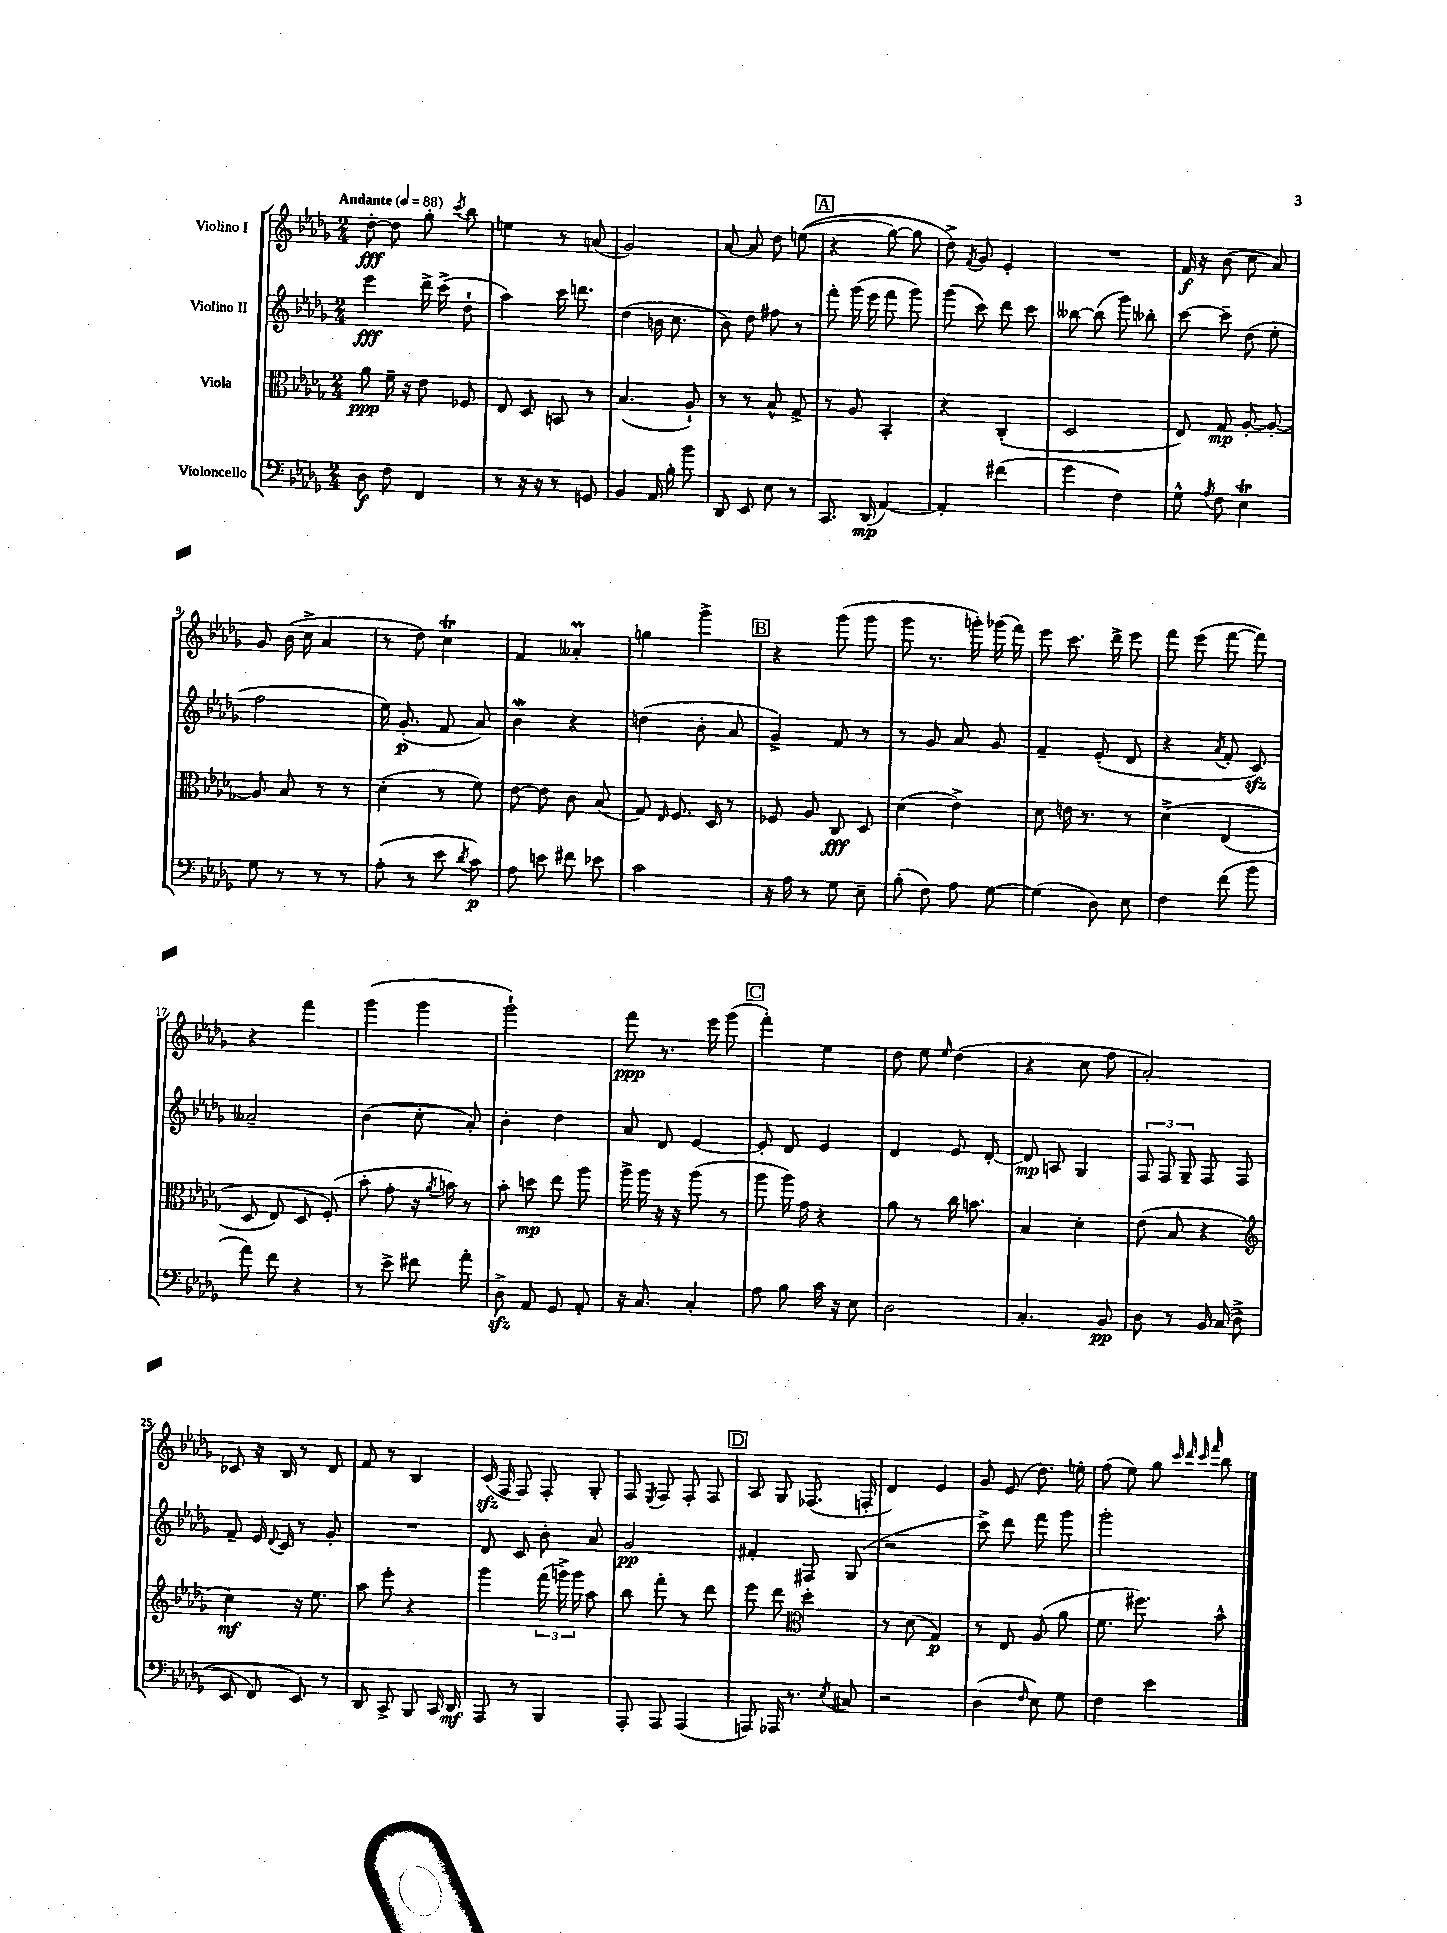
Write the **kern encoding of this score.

**kern	**dynam	**kern	**dynam	**kern	**dynam	**kern	**dynam
*part4	*part4	*part3	*part3	*part2	*part2	*part1	*part1
*staff4	*staff4	*staff3	*staff3	*staff2	*staff2	*staff1	*staff1
*I"Violoncello	*	*I"Viola	*	*I"Violino II	*	*I"Violino I	*
*clefF4	*	*clefC3	*	*clefG2	*	*clefG2	*
*k[b-e-a-d-g-]	*	*k[b-e-a-d-g-]	*	*k[b-e-a-d-g-]	*	*k[b-e-a-d-g-]	*
*M2/4	*	*M2/4	*	*M2/4	*	*M2/4	*
*MM88	*	*MM88	*	*MM88	*	*MM88	*
=1	=1	=1	=1	=1	=1	=1	=1
!	!	!	!	!	!	!LO:TX:a:B:t=Andante	!
8D-\	f	8a-\	ppp	4eee-\	fff	[8dd-'\	fff
8F\	.	16f~\	.	.	.	8dd-\]	.
.	.	16r	.	.	.	.	.
4FF/	.	8e-\	.	16ddd-^\	.	8gg-'\	.
.	.	.	.	(16ccc^\	.	.	.
.	.	.	.	.	.	8qccc/	.
.	.	8F-X/	.	8dd-`\	.	8bb-\	.
=2	=2	=2	=2	=2	=2	=2	=2
8r	.	8E-/	.	4aa-\)	.	4een\	.
16r	.	8D-/	.	.	.	.	.
16r	.	.	.	.	.	.	.
8r	.	8BBn/	.	16ccc\	.	8r	.
.	.	.	.	8.dddn\	.	.	.
8GGn/	.	8r	.	.	.	(8an/	.
=3	=3	=3	=3	=3	=3	=3	=3
4BB-/	.	(4.B-/	.	(4dd-\	.	2g-/)	.
16AA-/	.	.	.	16bn\	.	.	.
16B-'\	.	.	.	8.cc\	.	.	.
8b-\	.	8A-`/)	.	.	.	.	.
=4	=4	=4	=4	=4	=4	=4	=4
8DD-/	.	8r	.	8b-\)	.	[8a-/	.
8EE-/	.	8r	.	8dd-\	.	8a-/]	.
8E-\	.	8B-^^/	.	8ff#X\	.	8dd-\	.
8r	.	8G-^/	.	8r	.	((8een\	.
!!LO:REH:place=s1:t=A
=5	=5	=5	=5	=5	=5	=5	=5
8.CC/	.	8r	.	8fff'\	.	4r	.
.	.	8A-/	.	(16ggg-\	.	.	.
(16DD-/	mp	.	.	16eee-\	.	.	.
[4AA-/)	.	4BB-'/	.	8fff\	.	[8gg-\)	.
.	.	.	.	8ggg-\)	.	8gg-\]	.
=6	=6	=6	=6	=6	=6	=6	=6
4AA-'/]	.	4r	.	(8ggg-\	.	8dd-^\)	.
.	.	.	.	.	.	8qf/	.
.	.	.	.	8ccc\)	.	8g-/	.
(4f#X\	.	(4C'/	.	8ddd-\	.	4e-'/	.
.	.	.	.	8ccc\	.	.	.
=7	=7	=7	=7	=7	=7	=7	=7
4g-\	.	2D-/	.	[8bb--X\	.	2r	.
.	.	.	.	(8bb--\]	.	.	.
4F\)	.	.	.	8ggg-\)	.	.	.
.	.	.	.	8bb-X'\	.	.	.
=8	=8	=8	=8	=8	=8	=8	=8
8G-^^\	.	8E-/)	.	[8ccc\	.	16f/	f
.	.	.	.	.	.	16r	.
8qA-/	.	.	.	.	.	.	.
8F\	.	8G-/	mp	8ccc~\]	.	(8b-\	.
4E-T\	.	[8A-'/	.	(8dd-\	.	8cc\	.
.	.	8A-'/_	.	8ee-'\	.	8a-/)	.
!!LO:LB:g=z
=9	=9	=9	=9	=9	=9	=9	=9
8G-\	.	8A-/]	.	2ff\	.	8g-/	.
8r	.	8B-/	.	.	.	(16b-\	.
.	.	.	.	.	.	16cc^\	.
8r	.	8r	.	.	.	4a-/	.
8r	.	8r	.	.	.	.	.
=10	=10	=10	=10	=10	=10	=10	=10
(8A-'\	.	(4d-'\	.	16ee-\)	.	8r	.
.	.	.	.	(8.g-'/	p	.	.
8r	.	.	.	.	.	8dd-\)	.
8e-\	.	8r	.	8f/	.	4cct\	.
8qd-/	.	.	.	.	.	.	.
8c\)	p	8f\)	.	8a-/)	.	.	.
=11	=11	=11	=11	=11	=11	=11	=11
8A-\	.	[8e-\	.	4b-W\	.	4f/	.
8en\	.	8e-\]	.	.	.	.	.
8f#X\	.	8c\	.	4r	.	4a--XM'/	.
8e-X\	.	(8B-/	.	.	.	.	.
=12	=12	=12	=12	=12	=12	=12	=12
2c\	.	8G-/)	.	(4ddn\	.	4ggn\	.
.	.	16qqE-/	.	.	.	.	.
.	.	8.F/	.	.	.	.	.
.	.	.	.	8b-'\	.	4ggg-^\	.
.	.	16D-/	.	.	.	.	.
.	.	8r	.	8a-/	.	.	.
!!LO:REH:place=s1:t=B
=13	=13	=13	=13	=13	=13	=13	=13
16r	.	8F-X/	.	4g-^/)	.	4r	.
16A-\	.	.	.	.	.	.	.
8r	.	8A-/	.	.	.	.	.
8G-\	.	8C/	fff	8f/	.	(8ggg-\	.
8E-~\	.	8D-/	.	8r	.	8ggg-\	.
=14	=14	=14	=14	=14	=14	=14	=14
(8B-'\	.	(4d-\	.	8r	.	8ggg-\	.
8F\)	.	.	.	8g-/	.	8.r	.
8A-\	.	4e-^\)	.	8a-/	.	.	.
.	.	.	.	.	.	16gggn'\)	.
[8G-\	.	.	.	8g-/	.	(16ggg-X\	.
.	.	.	.	.	.	16fff\)	.
=15	=15	=15	=15	=15	=15	=15	=15
(4G-\]	.	8d-\	.	4f~/	.	8eee-\	.
.	.	16en\	.	.	.	8.ccc\	.
.	.	8.r	.	.	.	.	.
8D-\)	.	.	.	(8e-'/	.	.	.
.	.	.	.	.	.	16ddd-^\	.
8E-\	.	8r	.	8d-/	.	8eee-\	.
=16	=16	=16	=16	=16	=16	=16	=16
4F\	.	(4d-^\	.	4r	.	8fff\	.
.	.	.	.	.	.	(8eee-\	.
.	.	.	.	8qa-/	.	.	.
(8f\	.	(4E-/	.	8f'/	.	[8fff\	.
8b-\	.	.	.	8czz/)	.	8fff\])	.
!!LO:LB:g=z
=17	=17	=17	=17	=17	=17	=17	=17
8a-\)	.	8D-/	.	2a--X~/	.	4r	.
8f\	.	8E-/)	.	.	.	.	.
4r	.	8D-/	.	.	.	4fff\	.
.	.	(8F'/)	.	.	.	.	.
=18	=18	=18	=18	=18	=18	=18	=18
8r	.	8b-'\	.	(4b-\	.	(4ggg-\	.
8e-^\	.	8g-'\	.	.	.	.	.
8f#X\	.	16r	.	8cc'\	.	4ggg-\	.
.	.	8qa-/	.	.	.	.	.
.	.	16bn\)	.	.	.	.	.
8a-'\	.	8r	.	8a-'/)	.	.	.
=19	=19	=19	=19	=19	=19	=19	=19
8D-zz^\	.	8b-'\	.	4b-'\	.	2ggg-`\)	.
8AA-/	.	8ddn\	mp	.	.	.	.
8GG-/	.	8ee-\	.	4dd-\	.	.	.
8AA-'/	.	8aa-\	.	.	.	.	.
=20	=20	=20	=20	=20	=20	=20	=20
16r	.	16aa-^\	.	8a-/	.	8fff\	ppp
8.C/	.	16aa-\	.	.	.	.	.
.	.	16r	.	8d-/	.	8.r	.
.	.	16r	.	.	.	.	.
4C'/	.	(8aa-\	.	[4e-/	.	.	.
.	.	.	.	.	.	16eee-\	.
.	.	8r	.	.	.	(8ggg-\	.
!!LO:REH:place=s1:t=C
=21	=21	=21	=21	=21	=21	=21	=21
8A-\	.	8aa-\	.	8e-'/]	.	4fff'\)	.
8B-\	.	16aa-\)	.	8d-/	.	.	.
.	.	16g-\	.	.	.	.	.
16c\	.	4r	.	4e-/	.	4ee-\	.
16r	.	.	.	.	.	.	.
8E-\	.	.	.	.	.	.	.
=22	=22	=22	=22	=22	=22	=22	=22
2D-\	.	8a-\	.	4d-/	.	8dd-\	.
.	.	8r	.	.	.	8ee-\	.
.	.	.	.	.	.	16qqee-/	.
.	.	16cc\	.	8e-/	.	(4dd-\	.
.	.	8.bn\	.	.	.	.	.
.	.	.	.	[8d-'/	.	.	.
=23	=23	=23	=23	=23	=23	=23	=23
4.C'/	.	4B-/	.	8d-/]	mp	4r	.
.	.	.	.	8An/	.	.	.
.	.	4d-'\	.	4G-/	.	8cc\	.
8BB-/	pp	.	.	.	.	8ff\	.
=24	=24	=24	=24	=24	=24	=24	=24
8D-\	.	(8e-\	.	12F/	.	2a-'/)	.
.	.	.	.	12F/	.	.	.
8r	.	8B-/	.	.	.	.	.
.	.	.	.	12G-~/	.	.	.
16BB-/	.	4r	.	8F/	.	.	.
((16C/	.	.	.	.	.	.	.
8D-^\	.	.	.	8F/	.	.	.
!!LO:LB:g=z
=25	=25	=25	=25	=25	=25	=25	=25
*	*	*clefG2	*	*	*	*	*
8EE-/	.	4cc\)	mf	8f~/	.	8c-X/	.
8FF/)	.	.	.	16e-/	.	16r	.
.	.	.	.	8qqd-/	.	.	.
.	.	.	.	16c/	.	16B-/	.
8EE-/)	.	16r	.	8r	.	8r	.
.	.	8.ee-\	.	.	.	.	.
8r	.	.	.	8g-'/	.	8d-/	.
=26	=26	=26	=26	=26	=26	=26	=26
8DD-/	.	8aa-\	.	2r	.	8f/	.
8CC^/	.	8eee-'\	.	.	.	8r	.
8BBB-/	.	4r	.	.	.	4B-/	.
16CC/	.	.	.	.	.	.	.
16DD-/	mf	.	.	.	.	.	.
=27	=27	=27	=27	=27	=27	=27	=27
8AAA-/	.	4ggg-\	.	8d-/	.	(16czz/	.
.	.	.	.	.	.	16F/	.
8r	.	.	.	8c/	.	8F/)	.
4BBB-/	.	(24fff\	.	8b-'\	.	8F'/	.
.	.	24gggn^\)	.	.	.	.	.
.	.	24ggg\	.	.	.	.	.
.	.	8aa-\	.	8a-/	.	8G-'/	.
=28	=28	=28	=28	=28	=28	=28	=28
8AAA-'/	.	8bb-\	.	2g-/	pp	8F/	.
.	.	.	.	.	.	8qE-/	.
8AAA-/	.	8fff'\	.	.	.	8F/	.
(4AAA-/	.	8r	.	.	.	8F'/	.
.	.	8ddd-\	.	.	.	8F/	.
!!LO:REH:place=s1:t=D
=29	=29	=29	=29	=29	=29	=29	=29
8AAAn/)	.	8eee-\	.	4f#X'/	.	8A-/	.
16AAA-X/	.	8ddd-\	.	.	.	8G-/	.
8.r	.	.	.	.	.	.	.
*	*	*clefC3	*	*	*	*	*
.	.	4dd-'\	.	8F#X/	.	(8.F-X/	.
8qE-/	.	.	.	.	.	.	.
8C#X/	.	.	.	(8G-/	.	.	.
.	.	.	.	.	.	16Fn'/	.
=30	=30	=30	=30	=30	=30	=30	=30
2r	.	8r	.	2r	.	4d-/)	.
.	.	(8d-\	.	.	.	.	.
.	.	4G-/)	p	.	.	4e-/	.
=31	=31	=31	=31	=31	=31	=31	=31
(4D-\	.	8r	.	8ccc^\)	.	8g-/	.
.	.	8E-/	.	8ddd-\	.	(8e-/	.
16qqF/	.	.	.	.	.	.	.
8E-\)	.	(8A-/	.	8fff\	.	8.dd-\)	.
8G-\	.	8a-\	.	8ggg-\	.	.	.
.	.	.	.	.	.	16een'\	.
=32	=32	=32	=32	=32	=32	=32	=32
4F\	.	8.f\	.	2ggg-'\	.	(8ff\	.
.	.	.	.	.	.	8ee-\)	.
.	.	8.ff#X\)	.	.	.	.	.
4e-\	.	.	.	.	.	8gg-\	.
.	.	.	.	.	.	32qqccc/	.
.	.	.	.	.	.	32qqddd-/	.
.	.	.	.	.	.	32qqccc/	.
.	.	.	.	.	.	32qqfff/	.
.	.	8b-^^\	.	.	.	8bb-\	.
==	==	==	==	==	==	==	==
*-	*-	*-	*-	*-	*-	*-	*-
